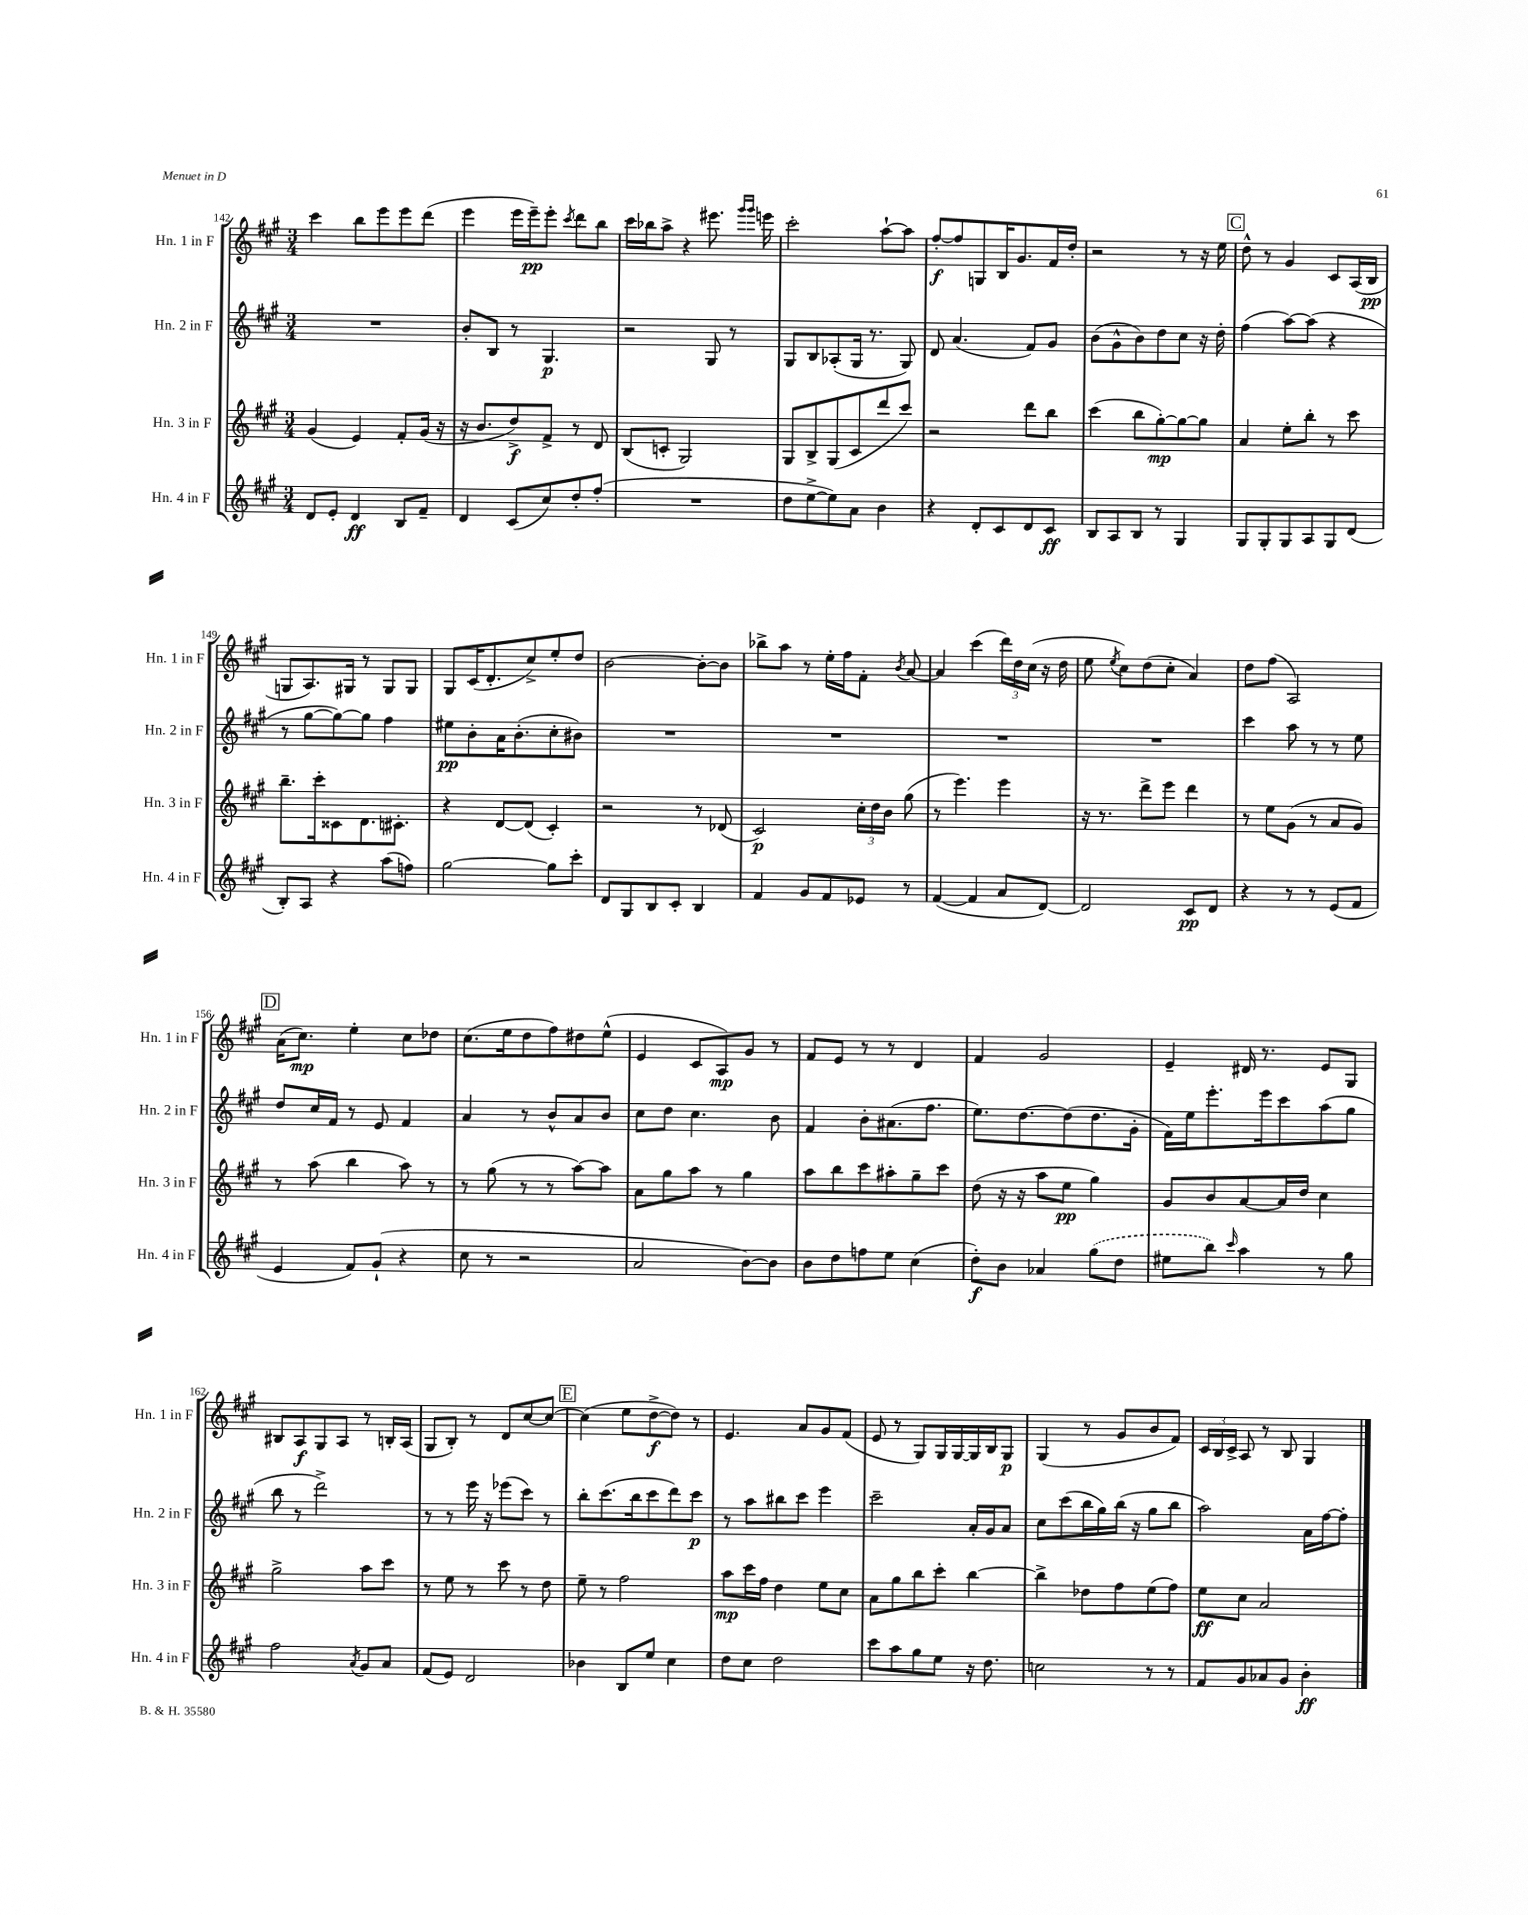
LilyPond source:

<<
\new StaffGroup <<
\new Staff = "s0" \with { instrumentName = "Hn. 1 in F" shortInstrumentName = "Hn. 1 in F" } {
    \clef treble \key a \major \numericTimeSignature \time 3/4
    \autoBeamOff cis'''4 b''8[ e'''8 e'''8 d'''8]( |
    e'''4 e'''16[ e'''16--\pp) e'''8]-. \acciaccatura { cis'''8 } d'''8[ b''8] |
    cis'''16[ bes''16 a''8]-> r4 eis'''8. \grace { gis'''16[ gis'''16] } e'''16 |
    cis'''2-. a''8[~-! a''8] |
    fis''8[~-.\f fis''8 g8 b16 gis'8. fis'16 d''16]-. |
    r2 r8 r16 e''16 |
    \mark \markup { \box "C" } d''8-^ r8 gis'4 cis'8[ a16( b16]\pp |
    g8[ a8.) gis16] r8 gis8[ gis8] |
    gis8[ cis'16( d'8.-. cis''8->) e''8-. d''8] |
    b'2~ b'8[~-. b'8] |
    bes''8[-> a''8] r8 e''16[-. fis''16 fis'8]-. \acciaccatura { b'8 } a'8~ |
    a'4 cis'''4( \tuplet 3/2 { d'''16[) d''16 cis''16]( } r16 d''16 |
    e''8 \acciaccatura { e''8 } cis''8[) d''8( cis''8]-. a'4) |
    d''8[ fis''8]( a2) |
    \mark \markup { \box "D" } a'16[( cis''8.]\mp) e''4-. cis''8[ des''8] |
    cis''8.[( e''16 d''8 fis''8) dis''8 e''8]-^( |
    e'4 cis'8[ a8\mp) gis'8] r8 |
    fis'8[ e'8] r8 r8 d'4 |
    fis'4 gis'2 |
    e'4-- dis'16 r8. e'8[ gis8] |
    bis8[ a8\f gis8 a8] r8 b16[-. a16]( |
    gis8[ b8]-.) r8 d'8[ cis''8~ cis''8]~ |
    \mark \markup { \box "E" } cis''4( e''8[ d''8~->\f d''8]) r8 |
    e'4. a'8[ gis'8 fis'8]( |
    e'8 r8 gis8[) gis16 gis16~ gis16 b16 gis8]\p |
    gis4( r8 gis'8[ b'8 fis'8]) |
    \tuplet 3/2 { cis'16[ b16 cis'16]-> } a8 r8 b8 gis4 \bar "|." |
}
\new Staff = "s1" \with { instrumentName = "Hn. 2 in F" shortInstrumentName = "Hn. 2 in F" } {
    \clef treble \key a \major \numericTimeSignature \time 3/4
    \autoBeamOff R2. |
    b'8[-. b8] r8 gis4.\p |
    r2 gis8 r8 |
    gis8[ b8 aes8-.( gis16] r8. gis8) |
    d'8 a'4.( fis'8[) gis'8] |
    b'8[( gis'8-^ b'8) d''8 cis''8] r16 d''16-. |
    \mark \markup { \box "C" } fis''4( a''8[~) a''8]( r4 |
    r8 gis''8[~ gis''8~) gis''8] fis''4 |
    eis''8[\pp b'8-. a'16 b'8.-.( cis''8-. bis'8]) |
    R2. |
    R2. |
    R2. |
    R2. |
    cis'''4 a''8 r8 r8 e''8 |
    \mark \markup { \box "D" } d''8[ cis''16 fis'16] r8 e'8 fis'4 |
    a'4 r8 b'8[-^ a'8 b'8] |
    cis''8[ d''8] cis''4. b'8 |
    fis'4 b'8[-. ais'8.( fis''8.] |
    e''8.[) d''8.~ d''8( d''8. gis'16]-. |
    fis'16[) e''16 e'''8.-. e'''16 cis'''8 a''8( gis''8] |
    b''8 r8 d'''2->) |
    r8 r8 e'''16 r16 ees'''8[( cis'''8]) r8 |
    \mark \markup { \box "E" } b''8[-. cis'''8.( b''16 cis'''8 d'''8) cis'''8]\p |
    r8 a''8[ bis''8 cis'''8] e'''4 |
    cis'''2-- a'16[-. gis'16 a'8] |
    cis''8[ cis'''8( b''16 gis''16) b''16]( r16 gis''8[ b''8] |
    a''2) a'16[ fis''16~ fis''8]-. \bar "|." |
}
\new Staff = "s2" \with { instrumentName = "Hn. 3 in F" shortInstrumentName = "Hn. 3 in F" } {
    \clef treble \key a \major \numericTimeSignature \time 3/4
    \autoBeamOff gis'4( e'4) fis'8[-. gis'16]( r16 |
    r16 b'8.[ d''8->\f) fis'8]-> r8 d'8 |
    b8[( c'8]-. gis2) |
    gis8[ b8-> gis8( cis'8 d'''8 cis'''8]) |
    r2 d'''8[ b''8] |
    cis'''4( b''8[ gis''8~-.\mp) gis''8~ gis''8] |
    \mark \markup { \box "C" } a'4 e''8[-. b''8]-. r8 cis'''8 |
    b''8.[-- cis'''16-. cisis'8 d'8. cis'8.]-. |
    r4 d'8[~ d'8]( cis'4-.) |
    r2 r8 des'8( |
    cis'2\p) \tuplet 3/2 { cis''16[-. d''16 b'16] } gis''8( |
    r8 e'''4.) e'''4 |
    r16 r8. d'''8[-> e'''8] d'''4 |
    r8 e''8[ gis'8]( r8 a'8[ gis'8]) |
    \mark \markup { \box "D" } r8 a''8( b''4 a''8) r8 |
    r8 gis''8( r8 r8 a''8[~) a''8] |
    a'8[ gis''8 a''8] r8 gis''4 |
    a''8[ b''8 cis'''8 ais''8-. gis''8-- cis'''8] |
    d''8( r16 r16 a''8[ e''8]\pp gis''4) |
    gis'8[ b'8 a'8~ a'16 d''16] cis''4 |
    gis''2-> a''8[ cis'''8] |
    r8 e''8 r8 cis'''8 r8 d''8 |
    \mark \markup { \box "E" } e''8-- r8 fis''2 |
    a''8[\mp cis'''16 fis''16] d''4 e''8[ cis''8] |
    a'8[ gis''8 b''8 cis'''8]-. b''4~ |
    b''4-> des''8[ fis''8 e''8( fis''8]) |
    e''8[\ff cis''8] a'2 \bar "|." |
}
\new Staff = "s3" \with { instrumentName = "Hn. 4 in F" shortInstrumentName = "Hn. 4 in F" } {
    \clef treble \key a \major \numericTimeSignature \time 3/4
    \autoBeamOff d'8[ e'8]-. d'4\ff b8[ fis'8]-- |
    d'4 cis'8[( cis''8) d''8-. fis''8]-.( |
    R2. |
    d''8[ e''8~-> e''8) a'8] b'4 |
    r4 d'8[-. cis'8 d'8 cis'8]\ff |
    b8[ a8 b8] r8 gis4 |
    \mark \markup { \box "C" } gis8[ gis8-. gis8 a8 gis8 d'8]( |
    b8[-.) a8] r4 a''8[( f''8]) |
    gis''2~ gis''8[ cis'''8]-. |
    d'8[ gis8 b8 cis'8]-. b4 |
    fis'4 gis'8[ fis'8 ees'8] r8 |
    fis'4~( fis'4 a'8[ d'8]~) |
    d'2 cis'8[\pp d'8] |
    r4 r8 r8 e'8[( fis'8] |
    \mark \markup { \box "D" } e'4 fis'8[) gis'8]-!( r4 |
    cis''8 r8 r2 |
    a'2 b'8[~) b'8] |
    b'8[ d''8 f''8 e''8] cis''4( |
    d''8[-.\f) b'8] aes'4 \once \slurDashed gis''8[( d''8] |
    eis''8[ b''8]) \grace { cis'''16 } a''4 r8 gis''8 |
    fis''2 \acciaccatura { a'8 } gis'8[ a'8] |
    fis'8[( e'8]) d'2 |
    \mark \markup { \box "E" } bes'4 b8[ e''8] cis''4 |
    d''8[ cis''8] d''2 |
    cis'''8[ a''8 gis''8 e''8] r16 d''8. |
    c''2 r8 r8 |
    fis'8[ gis'8 aes'8 gis'8] b'4-.\ff \bar "|." |
}
>>
>>
\layout { \context { \Score currentBarNumber = #142 } }
